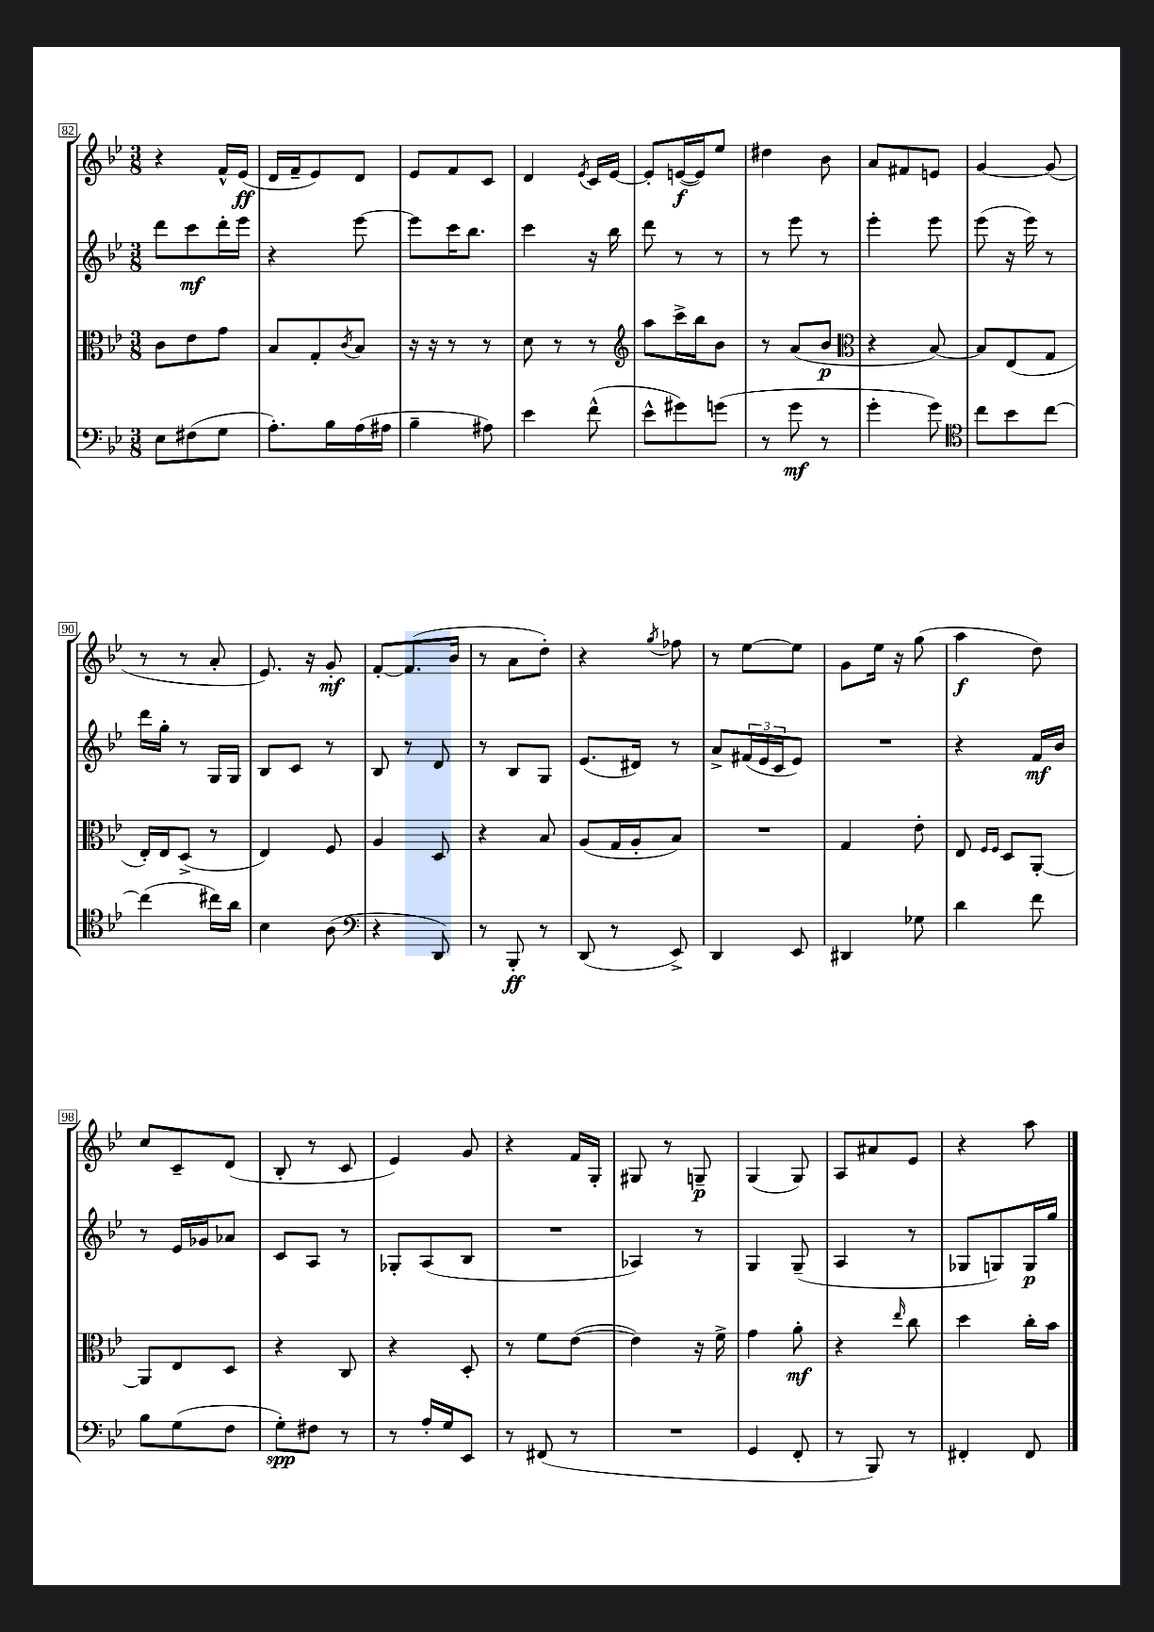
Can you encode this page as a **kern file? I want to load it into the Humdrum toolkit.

**kern	**dynam	**kern	**dynam	**kern	**dynam	**kern	**dynam
*part4	*part4	*part3	*part3	*part2	*part2	*part1	*part1
*staff4	*staff4	*staff3	*staff3	*staff2	*staff2	*staff1	*staff1
*clefF4	*	*clefC3	*	*clefG2	*	*clefG2	*
*k[b-e-]	*	*k[b-e-]	*	*k[b-e-]	*	*k[b-e-]	*
*M3/8	*	*M3/8	*	*M3/8	*	*M3/8	*
=82	=82	=82	=82	=82	=82	=82	=82
8E-\L	.	8c\L	.	8ddd\L	.	4r	.
(8F#X\	.	8e-\	.	8ccc\	mf	.	.
8G\J	.	8g\J	.	16ddd'\L	.	16f^^/LL	.
.	.	.	.	16eee-\JJ	.	(16e-/JJ	ff
=83	=83	=83	=83	=83	=83	=83	=83
8.A'\L)	.	8B-/L	.	4r	.	16d/LL	.
.	.	.	.	.	.	16f~/J	.
.	.	8G'/	.	.	.	8e-/)	.
16B-\L	.	.	.	.	.	.	.
.	.	8qc/	.	.	.	.	.
(16A\	.	8B-/J	.	[8eee-\	.	8d/J	.
16A#X\JJ	.	.	.	.	.	.	.
=84	=84	=84	=84	=84	=84	=84	=84
4B-~\	.	16r	.	8eee-\L]	.	8e-/L	.
.	.	16r	.	.	.	.	.
.	.	8r	.	16ccc\K	.	8f/	.
.	.	.	.	8.bb-\J	.	.	.
8A#X\)	.	8r	.	.	.	8c/J	.
=85	=85	=85	=85	=85	=85	=85	=85
4e-\	.	8d\	.	4ccc\	.	4d/	.
.	.	8r	.	.	.	.	.
.	.	.	.	.	.	8qe-/	.
(8f^^\	.	8r	.	16r	.	16c/LL	.
.	.	.	.	16bb-\	.	[16e-/JJ	.
=86	=86	=86	=86	=86	=86	=86	=86
*	*	*clefG2	*	*	*	*	*
8e-^^\L	.	8aa\L	.	8ddd\	.	8e-'/L]	.
8g#X\)	.	16ccc^\L	.	8r	.	([16en/L	f
.	.	16bb-\J	.	.	.	16e/J])	.
(8gn\J	.	8b-\J	.	8r	.	8ee-/J	.
=87	=87	=87	=87	=87	=87	=87	=87
8r	.	8r	.	8r	.	4dd#X\	.
8g\	mf	(8a/L	.	8eee-\	.	.	.
8r	.	8b-/J	p	8r	.	8b-\	.
=88	=88	=88	=88	=88	=88	=88	=88
*	*	*clefC3	*	*	*	*	*
4g'\	.	4r	.	4eee-'\	.	8a/L	.
.	.	.	.	.	.	8f#X/	.
8g\)	.	[8B-/)	.	8eee-\	.	8en/J	.
=89	=89	=89	=89	=89	=89	=89	=89
*clefC4	*	*	*	*	*	*	*
8cc\L	.	8B-/L]	.	(8eee-\	.	[4g/	.
8b-\	.	(8E-/	.	16r	.	.	.
.	.	.	.	16eee-\)	.	.	.
[8cc\J	.	8G/J	.	8r	.	(8g/]	.
!!LO:LB:g=z
=90	=90	=90	=90	=90	=90	=90	=90
(4cc\]	.	16E-'/LL)	.	16ddd\LL	.	8r	.
.	.	16E-/J	.	16gg'\JJ	.	.	.
.	.	(8D^/J	.	8r	.	8r	.
16cc#X\LL)	.	8r	.	16G/LL	.	8a'/	.
16a\JJ	.	.	.	16G/JJ	.	.	.
=91	=91	=91	=91	=91	=91	=91	=91
4B-\	.	4E-/)	.	8B-/L	.	8.e-/)	.
.	.	.	.	8c/J	.	.	.
.	.	.	.	.	.	16r	.
(8A\	.	8F/	.	8r	.	8g'/	mf
=92	=92	=92	=92	=92	=92	=92	=92
*clefF4	*	*	*	*	*	*	*
4r	.	4A/	.	8B-/	.	[8f'/L	.
.	.	.	.	8r	.	(8.f/]	.
8DD/)	.	8D/	.	8d/	.	.	.
.	.	.	.	.	.	16b-/Jk	.
=93	=93	=93	=93	=93	=93	=93	=93
8r	.	4r	.	8r	.	8r	.
8BBB-'/	ff	.	.	8B-/L	.	8a\L	.
8r	.	8B-/	.	8G/J	.	8dd'\J)	.
=94	=94	=94	=94	=94	=94	=94	=94
(8DD/	.	(8A/L	.	(8.e-/L	.	4r	.
8r	.	16G/L	.	.	.	.	.
.	.	16A'/J	.	16d#X/Jk)	.	.	.
.	.	.	.	.	.	8qgg/	.
8EE-^/)	.	8B-/J)	.	8r	.	8ff-X\	.
=95	=95	=95	=95	=95	=95	=95	=95
4DD/	.	4.r	.	8a^/L	.	8r	.
.	.	.	.	(24f#X/L	.	[8ee-\L	.
.	.	.	.	24e-/	.	.	.
.	.	.	.	24c/J	.	.	.
8EE-/	.	.	.	8e-/J)	.	8ee-\J]	.
=96	=96	=96	=96	=96	=96	=96	=96
4DD#X/	.	4G/	.	4.r	.	8g\L	.
.	.	.	.	.	.	16ee-\Jk	.
.	.	.	.	.	.	16r	.
8G-X\	.	8e-'\	.	.	.	(8gg\	.
=97	=97	=97	=97	=97	=97	=97	=97
4d\	.	8E-/	.	4r	.	4aa\	f
.	.	16qqF/LL	.	.	.	.	.
.	.	16qqF/JJ	.	.	.	.	.
.	.	8D/L	.	.	.	.	.
8f\	.	[8AA'/J	.	16f/LL	mf	8dd\)	.
.	.	.	.	16b-/JJ	.	.	.
!!LO:LB:g=z
=98	=98	=98	=98	=98	=98	=98	=98
8B-\L	.	8AA/L]	.	8r	.	8cc/L	.
(8G\	.	8E-/	.	16e-/LL	.	8c~/	.
.	.	.	.	16g-X/J	.	.	.
8F\J	.	8D/J	.	8a-X/J	.	(8d/J	.
=99	=99	=99	=99	=99	=99	=99	=99
8G'\L)	spp	4r	.	8c/L	.	8B-'/	.
8F#X\J	.	.	.	8A/J	.	8r	.
8r	.	8C/	.	8r	.	8c/	.
=100	=100	=100	=100	=100	=100	=100	=100
8r	.	4r	.	8G-X'/L	.	4e-/)	.
16A'/LL	.	.	.	(8A/	.	.	.
16G/J	.	.	.	.	.	.	.
8EE-/J	.	8D'/	.	8B-/J	.	8g/	.
=101	=101	=101	=101	=101	=101	=101	=101
8r	.	8r	.	4.r	.	4r	.
(8FF#X/	.	8f\L	.	.	.	.	.
8r	.	([8e-\J	.	.	.	16f/LL	.
.	.	.	.	.	.	16G'/JJ	.
=102	=102	=102	=102	=102	=102	=102	=102
4.r	.	4e-\])	.	4A-X/)	.	8G#X/	.
.	.	.	.	.	.	8r	.
.	.	16r	.	8r	.	8Gn~/	p
.	.	16f^\	.	.	.	.	.
=103	=103	=103	=103	=103	=103	=103	=103
4GG/	.	4g\	.	4G/	.	(4G/	.
8FF'/	.	8a'\	mf	(8G~/	.	8G/)	.
=104	=104	=104	=104	=104	=104	=104	=104
8r	.	4r	.	4A/	.	8A/L	.
8BBB-/)	.	.	.	.	.	8a#X/	.
.	.	16qqee-/	.	.	.	.	.
8r	.	8cc\	.	8r	.	8e-/J	.
=105	=105	=105	=105	=105	=105	=105	=105
4FF#X'/	.	4dd\	.	8G-X/L	.	4r	.
.	.	.	.	8Gn/)	.	.	.
8FF#/	.	16cc'\LL	.	16G/L	p	8aa\	.
.	.	16b-\JJ	.	16gg/JJ	.	.	.
==	==	==	==	==	==	==	==
*-	*-	*-	*-	*-	*-	*-	*-
